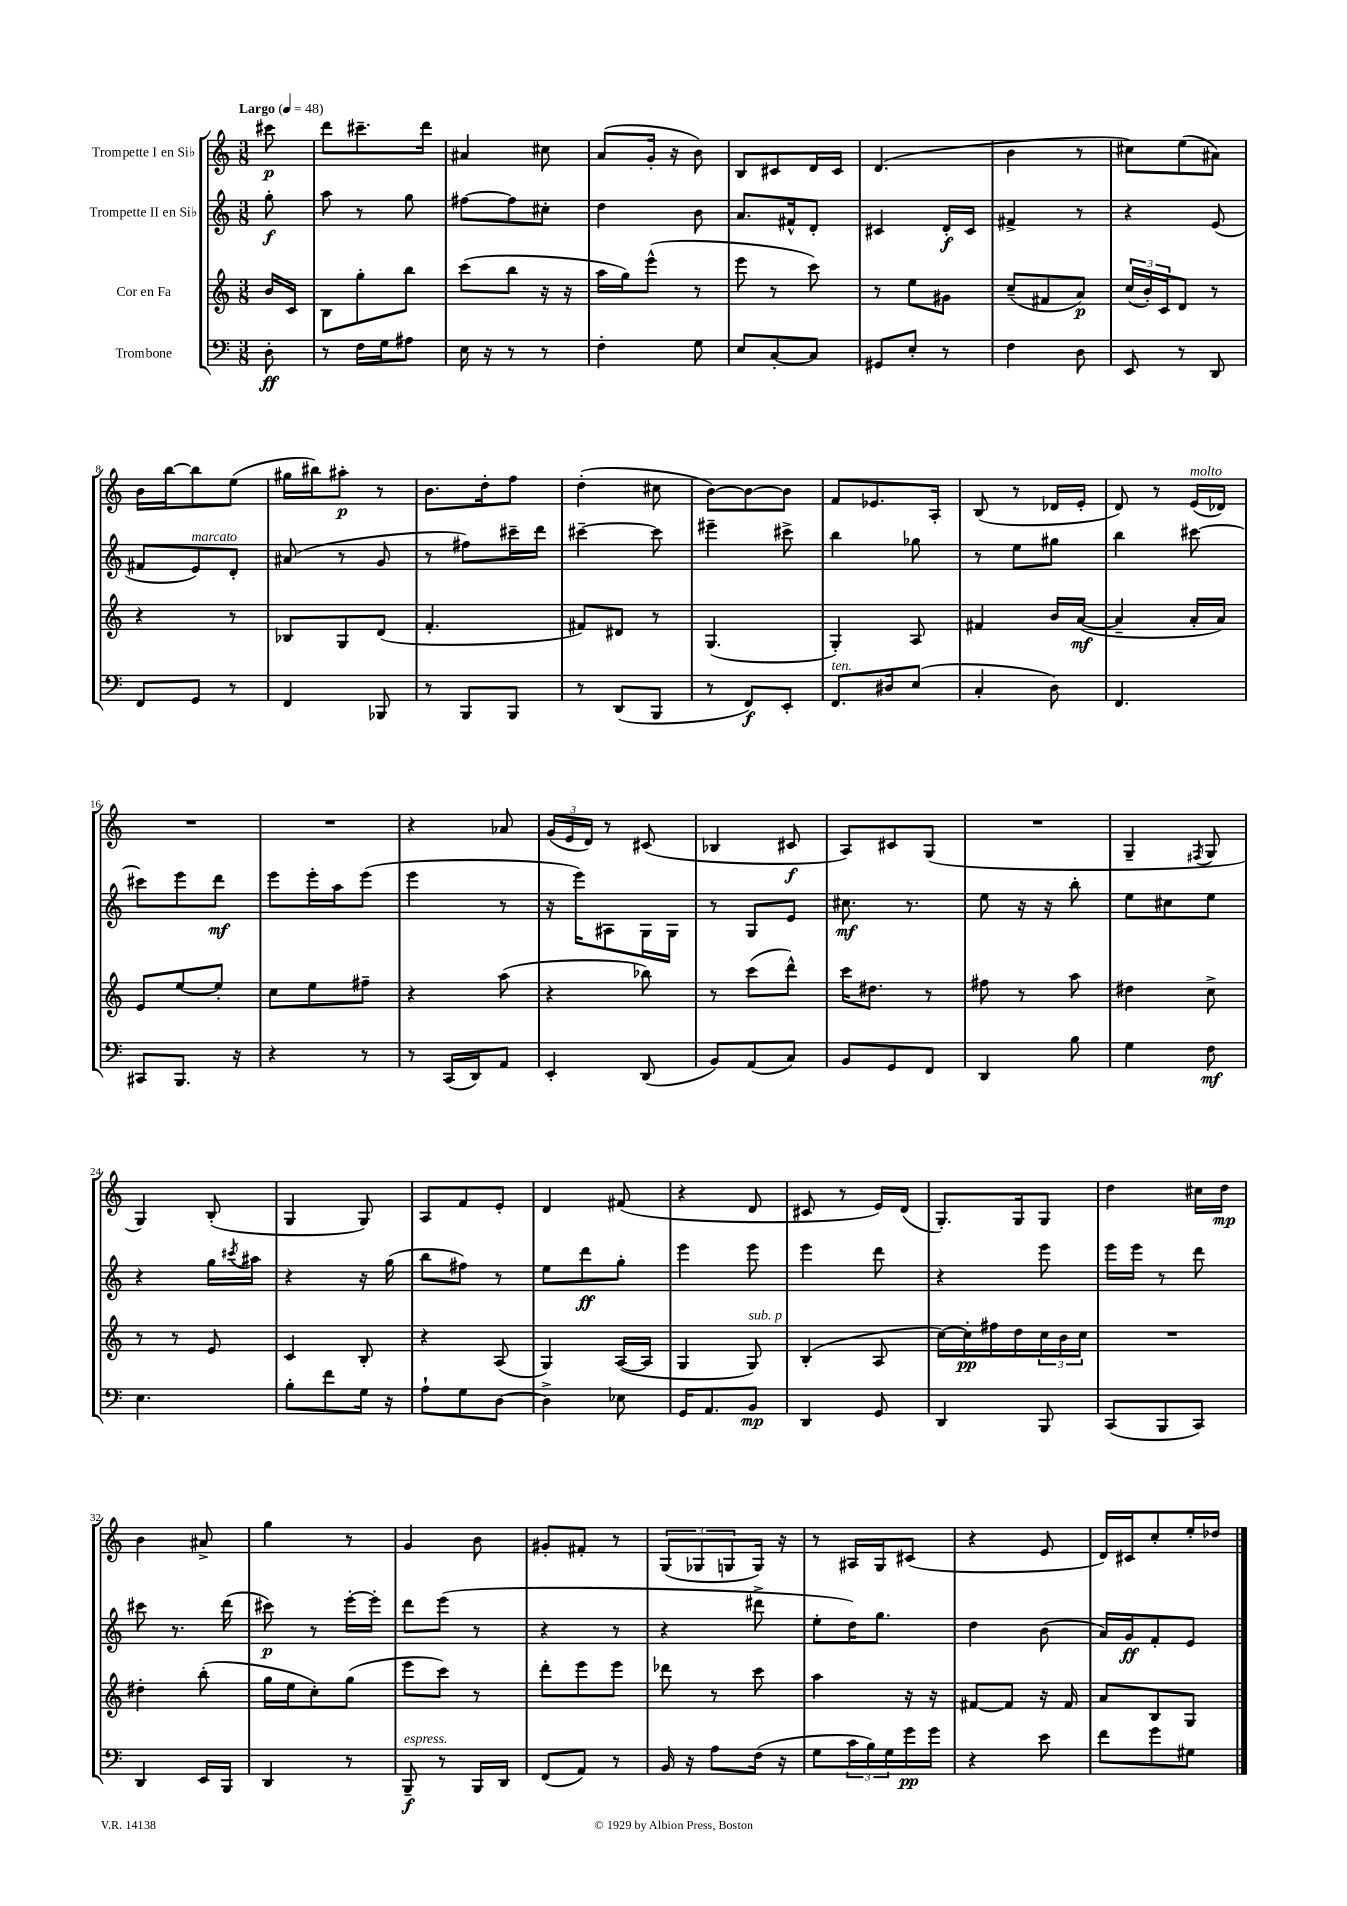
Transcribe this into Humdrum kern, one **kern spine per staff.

**kern	**kern	**kern	**kern
*staff4	*staff3	*staff2	*staff1
*clefF4	*clefG2	*clefG2	*clefG2
*k[]	*k[]	*k[]	*k[]
*M3/8	*M3/8	*M3/8	*M3/8
*MM48	*MM48	*MM48	*MM48
8D'	16b	8gg'	8ccc#
.	16c	.	.
=	=	=	=
8r	8B	8aa	8ddd
16F	8gg'	8r	8.ccc#~
16G	.	.	.
8A#	8bb	8gg	.
.	.	.	16ddd
=	=	=	=
16E	(8ccc	[8ff#	4a#
16r	.	.	.
8r	8bb	8ff#]	.
8r	16r	8cc#'	8cc#
.	16r	.	.
=	=	=	=
4F'	16aa	4dd	(8a
.	16gg)	.	.
.	(8eee^^	.	16g'
.	.	.	16r
8G	8r	8b	8b)
=	=	=	=
8E	8eee	8.a	8B
[8C'	8r	.	8c#
.	.	16f#^^	.
8C]	8ccc)	8d'	16d
.	.	.	16c#
=	=	=	=
8GG#	8r	4c#	(4.d
8E'	8ee	.	.
8r	8g#	16d'	.
.	.	16c#	.
=	=	=	=
4F	(8cc~	4f#^	4b
.	8f#	.	.
8D	8a)	8r	8r
=	=	=	=
8EE	(24cc	4r	8cc#)
.	24b')	.	.
.	24c	.	.
8r	8d	.	(8ee
8DD	8r	(8e	8a#)
=	=	=	=
8FF	4r	8f#	16b
.	.	.	[16bb
8GG	.	8e)	8bb]
8r	8r	8d'	(8ee
=	=	=	=
4FF	8B-	(8a#	16gg#
.	.	.	16bb#)
.	8G	8r	8aa#'
8BBB-	(8d	8g	8r
=	=	=	=
8r	4.f'	8r	8.b
8BBB	.	8ff#)	.
.	.	.	16dd'
8BBB	.	16ccc#~	8ff
.	.	16ddd	.
=	=	=	=
8r	8f#)	[4ccc#~	(4dd'
(8DD	8d#	.	.
8BBB	8r	8ccc#]	8cc#
=	=	=	=
8r	(4.G	4eee#~	[8b)
8FF)	.	.	8b_
8EE'	.	8ccc#^	8b]
=	=	=	=
8.FF	4G')	4bb	8f
.	.	.	8.e-
16D#	.	.	.
(8E	8A	8gg-	.
.	.	.	16A'
=	=	=	=
4C'	4f#	8r	(8B
.	.	8ee	8r
8D)	16b	8gg#	16d-
.	([16a	.	16e'
=	=	=	=
4.FF	4a~]	4bb	8d)
.	.	.	8r
.	16a'	[8ccc#	(16e
.	16a)	.	16d-)
=	=	=	=
8CC#	8e	8ccc#]	4.r
8.BBB	[8ee	8eee	.
.	8ee']	8ddd	.
16r	.	.	.
=	=	=	=
4r	8cc	8eee	4.r
.	8ee	16eee'	.
.	.	16aa	.
8r	8ff#~	(8eee	.
=	=	=	=
8r	4r	4eee	4r
(16CC	.	.	.
16DD)	.	.	.
8AA	(8aa	8r	8a-
=	=	=	=
4EE'	4r	16r	(24g
.	.	.	24e
.	.	16eee)	.
.	.	.	24d)
.	.	8A#	8r
(8DD	8bb-)	16G	(8c#
.	.	16G	.
=	=	=	=
8BB)	8r	8r	4B-
(8AA	(8ccc	8G	.
8C)	8ddd^^)	8e	8c#
=	=	=	=
8BB	16ccc	8.cc#	8A)
.	8.dd#	.	.
8GG	.	.	8c#
.	.	8.r	.
8FF	8r	.	(8G
=	=	=	=
4DD	8ff#	8ee	4.r
.	8r	16r	.
.	.	16r	.
8B	8aa	8bb'	.
=	=	=	=
4G	4dd#	8ee	4G~
.	.	8cc#	.
.	.	.	8qF#
8F	8cc^	8ee	8G
=	=	=	=
4.E	8r	4r	4G)
.	8r	.	.
.	8e	16gg	(8B'
.	.	8qccc#	.
.	.	16aa#	.
=	=	=	=
8B'	4c	4r	4G
8f	.	.	.
16G	8B'	16r	8G)
16r	.	(16gg	.
=	=	=	=
8A`	4r	8bb	8A
8G	.	8ff#)	8f
[8D	(8A	8r	8e'
=	=	=	=
4D^]	4G)	8ee	4d
.	.	8ddd	.
8E-	([16A	8gg'	(8f#
.	16A]	.	.
=	=	=	=
16GG	4G	4eee	4r
8.AA	.	.	.
8BB	8G)	8eee	8d
=	=	=	=
4DD	(4B'	4eee	8c#
.	.	.	8r
8GG	8A	8ddd	16e)
.	.	.	(16d
=	=	=	=
4DD	[16cc)	4r	8.G')
.	16cc']	.	.
.	16ff#	.	.
.	16dd	.	16G
8BBB	24cc	8eee	8G
.	24b	.	.
.	24cc	.	.
=	=	=	=
(8CC	4.r	16eee	4dd
.	.	16eee	.
8BBB	.	8r	.
8CC)	.	8ddd	16cc#
.	.	.	16dd
=	=	=	=
4DD	4dd#'	8ccc#	4b
.	.	8.r	.
16EE	(8bb'	.	8a#^
16BBB	.	(16ddd	.
=	=	=	=
4DD	16gg	8ccc#)	4gg
.	16ee	.	.
.	8cc')	8r	.
8r	(8gg	[16eee'	8r
.	.	16eee']	.
=	=	=	=
8BBB~	8eee	8ddd	4g
8r	8ccc)	(8eee	.
16BBB	8r	8r	8b
16DD	.	.	.
=	=	=	=
(8FF	8ddd'	4r	8g#'
8AA)	8eee	.	8f#'
8r	8eee	8r	8r
=	=	=	=
16BB	8ddd-	4r	(12G
16r	.	.	.
.	.	.	12G-
8A	8r	.	.
.	.	.	12G
(16F	8ccc	8ddd#^	16G)
16r	.	.	16r
=	=	=	=
8G	4aa	8ee'	8r
24c	.	16dd)	16A#
24B)	.	.	.
.	.	8.gg	16G
24G	.	.	.
16g	16r	.	(8c#
16g	16r	.	.
=	=	=	=
4r	[8f#	4dd	4r
.	8f#]	.	.
8e	16r	(8b	8e
.	16f#	.	.
=	=	=	=
8f	8a	16a)	16d)
.	.	16g	16c#
8g	8B	8f'	8cc'
8G#	8G	8e	16ee'
.	.	.	16dd-
==	==	==	==
*-	*-	*-	*-
